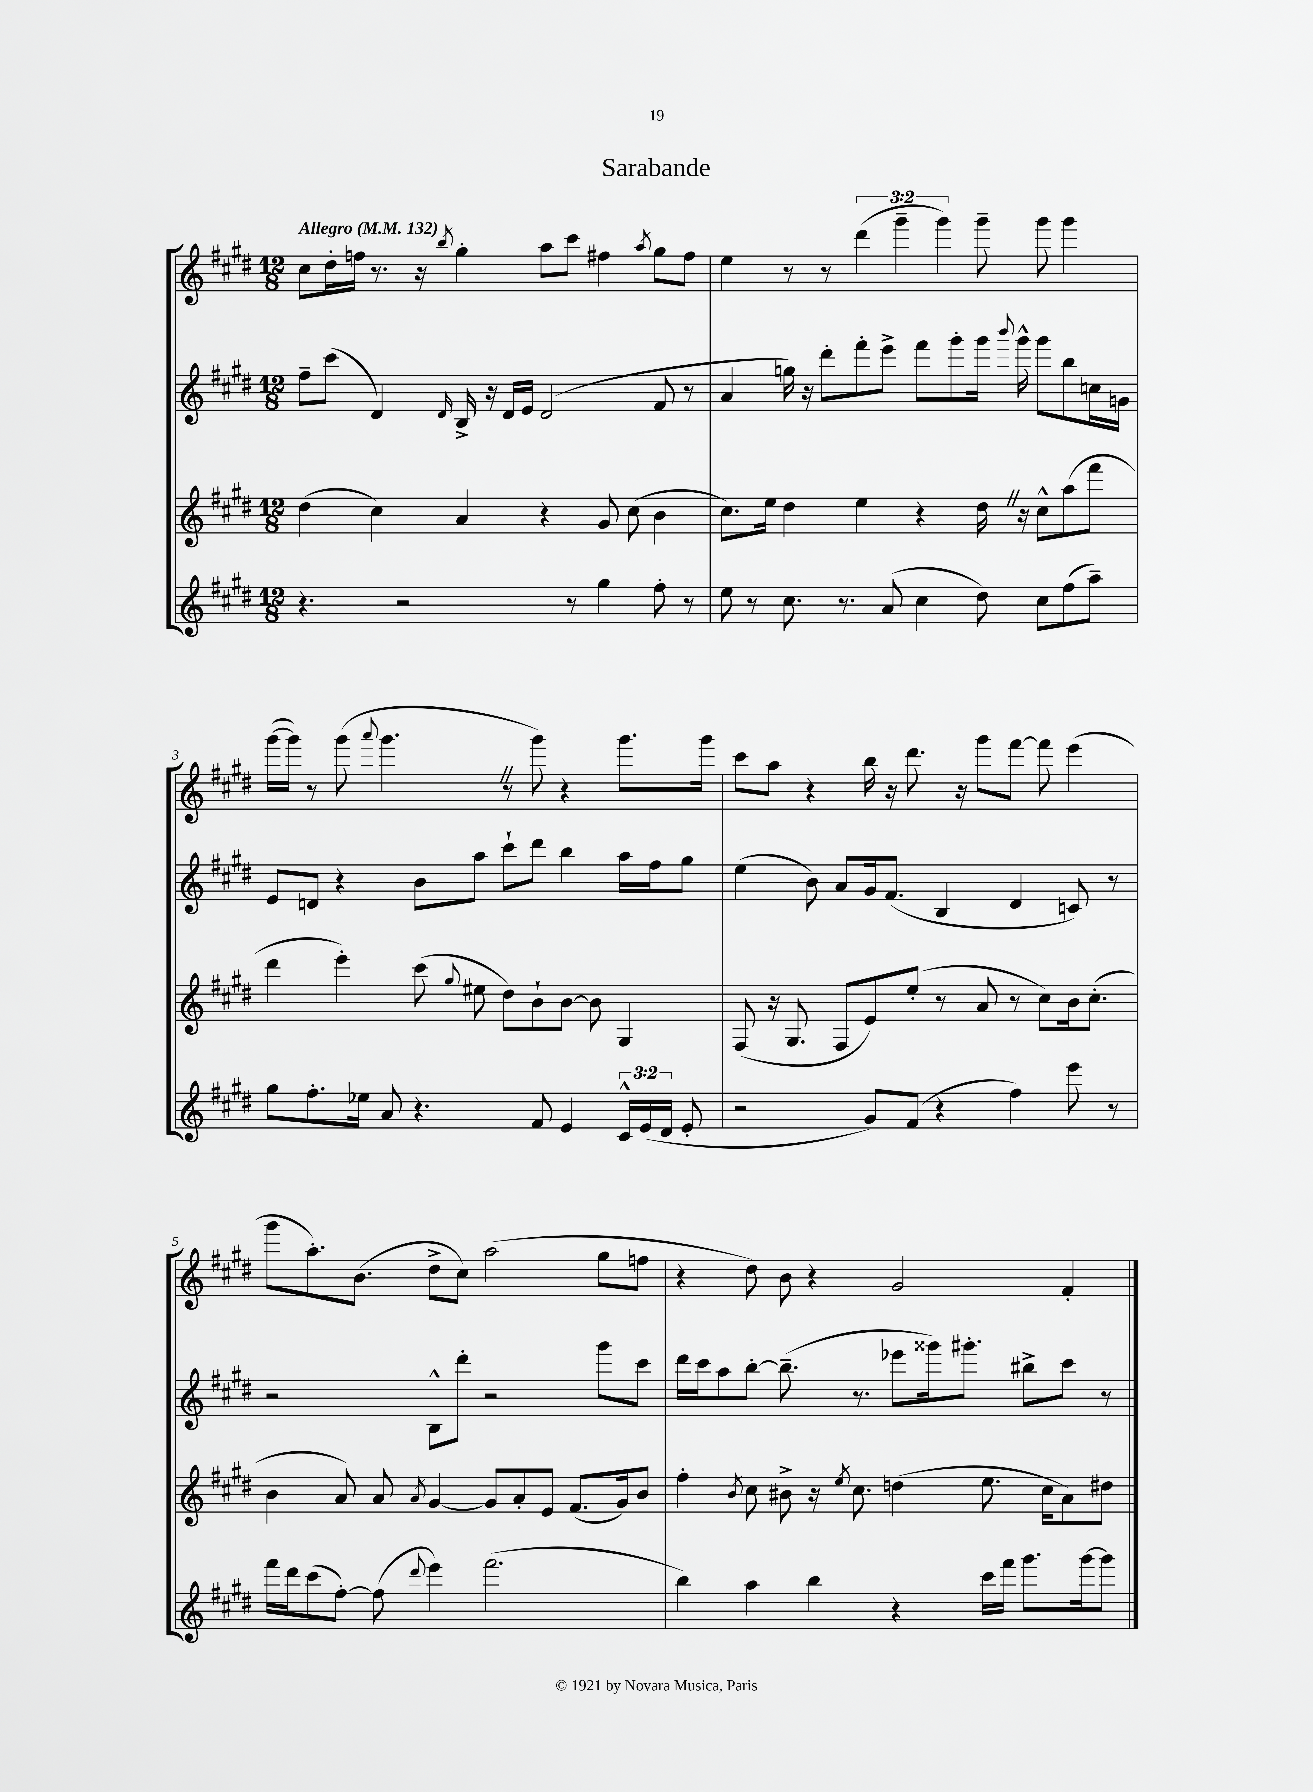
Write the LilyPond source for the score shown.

\header { title = "Sarabande" }
<<
\new StaffGroup <<
\new Staff = "s0" {
    \clef treble \key e \major \numericTimeSignature \time 12/8 \override Staff.TupletNumber.text = #tuplet-number::calc-fraction-text \tempo "Allegro" 4 = 132
    \autoBeamOff cis''8[ dis''16-. f''16] r8. r16 \acciaccatura { b''8 } gis''4-. a''8[ cis'''8] fis''4 \acciaccatura { a''8 } gis''8[ fis''8] |
    e''4 r8 r8 \tuplet 3/2 { dis'''4( gis'''4-- gis'''4) } gis'''8-- gis'''8 gis'''4 |
    gis'''16[~( gis'''16]) r8 gis'''8( \appoggiatura { a'''8 } gis'''4. \once \override BreathingSign.text = \markup { \musicglyph "scripts.caesura.straight" } \breathe r8 gis'''8) r4 gis'''8.[ gis'''16] |
    cis'''8[ a''8] r4 b''16 r16 dis'''8. r16 gis'''8[ fis'''8]~ fis'''8 e'''4( |
    gis'''8[ a''8.-.) b'8.]( dis''8[-> cis''8]) a''2( gis''8[ f''8] |
    r4 dis''8) b'8 r4 gis'2 fis'4-. \bar "|." |
}
\new Staff = "s1" {
    \clef treble \key e \major \numericTimeSignature \time 12/8
    \autoBeamOff fis''8[-- cis'''8]( dis'4) \grace { dis'16 } b16-> r16 dis'16[ e'16] dis'2( fis'8 r8 |
    a'4 g''16) r16 dis'''8[-. fis'''8-. e'''8]-> fis'''8[ gis'''8-. gis'''16] \appoggiatura { b'''8 } gis'''16-^ gis'''8[ b''8 c''16 g'16] |
    e'8[ d'8] r4 b'8[ a''8] cis'''8[-! dis'''8] b''4 a''16[ fis''16 gis''8] |
    e''4( b'8) a'8[ gis'16 fis'8.]( b4 dis'4 c'8) r8 |
    r2 b8[-^ dis'''8]-. r2 gis'''8[ cis'''8] |
    dis'''16[ cis'''16 a''8 b''8]~-. b''8.--( r8. ees'''8[ gisis'''16) gis'''8.]-. bis''8[-> cis'''8] r8 \bar "|." |
}
\new Staff = "s2" {
    \clef treble \key e \major \numericTimeSignature \time 12/8
    \autoBeamOff dis''4( cis''4) a'4 r4 gis'8 cis''8( b'4 |
    cis''8.[) e''16] dis''4 e''4 r4 dis''16 \once \override BreathingSign.text = \markup { \musicglyph "scripts.caesura.straight" } \breathe r16 cis''8[-^ a''8( fis'''8] |
    dis'''4 e'''4-.) cis'''8( \appoggiatura { gis''8 } eis''8 dis''8[) b'8-! b'8]~ b'8 gis4 |
    fis8( r16 gis8. fis8[ e'8) e''8]-.( r8 a'8 r8 cis''8[) b'16 cis''8.]-.( |
    b'4 a'8) a'8 \acciaccatura { a'8 } gis'4~ gis'8[ a'8-. e'8] fis'8.[( gis'16) b'8] |
    fis''4-. \acciaccatura { b'8 } cis''8 bis'8-> r16 \acciaccatura { e''8 } cis''8. d''4( e''8. cis''16[ a'8) dis''8] \bar "|." |
}
\new Staff = "s3" {
    \clef treble \key e \major \numericTimeSignature \time 12/8 \override Staff.TupletNumber.text = #tuplet-number::calc-fraction-text
    \autoBeamOff r4. r2 r8 gis''4 fis''8-. r8 |
    e''8 r8 cis''8. r8. a'8( cis''4 dis''8) cis''8[ fis''8( a''8]--) |
    gis''8[ fis''8.-. ees''16] a'8 r4. fis'8 e'4 \tuplet 3/2 { cis'16[-^ e'16( dis'16] } e'8-. |
    r2 gis'8[) fis'8]( r4 fis''4) e'''8 r8 |
    fis'''16[ dis'''16 cis'''8( fis''8]~-.) fis''8( \appoggiatura { dis'''8 } e'''4) fis'''2.( |
    b''4) a''4 b''4 r4 cis'''16[ fis'''16] gis'''8.[ gis'''16~ gis'''8] \bar "|." |
}
>>
>>
